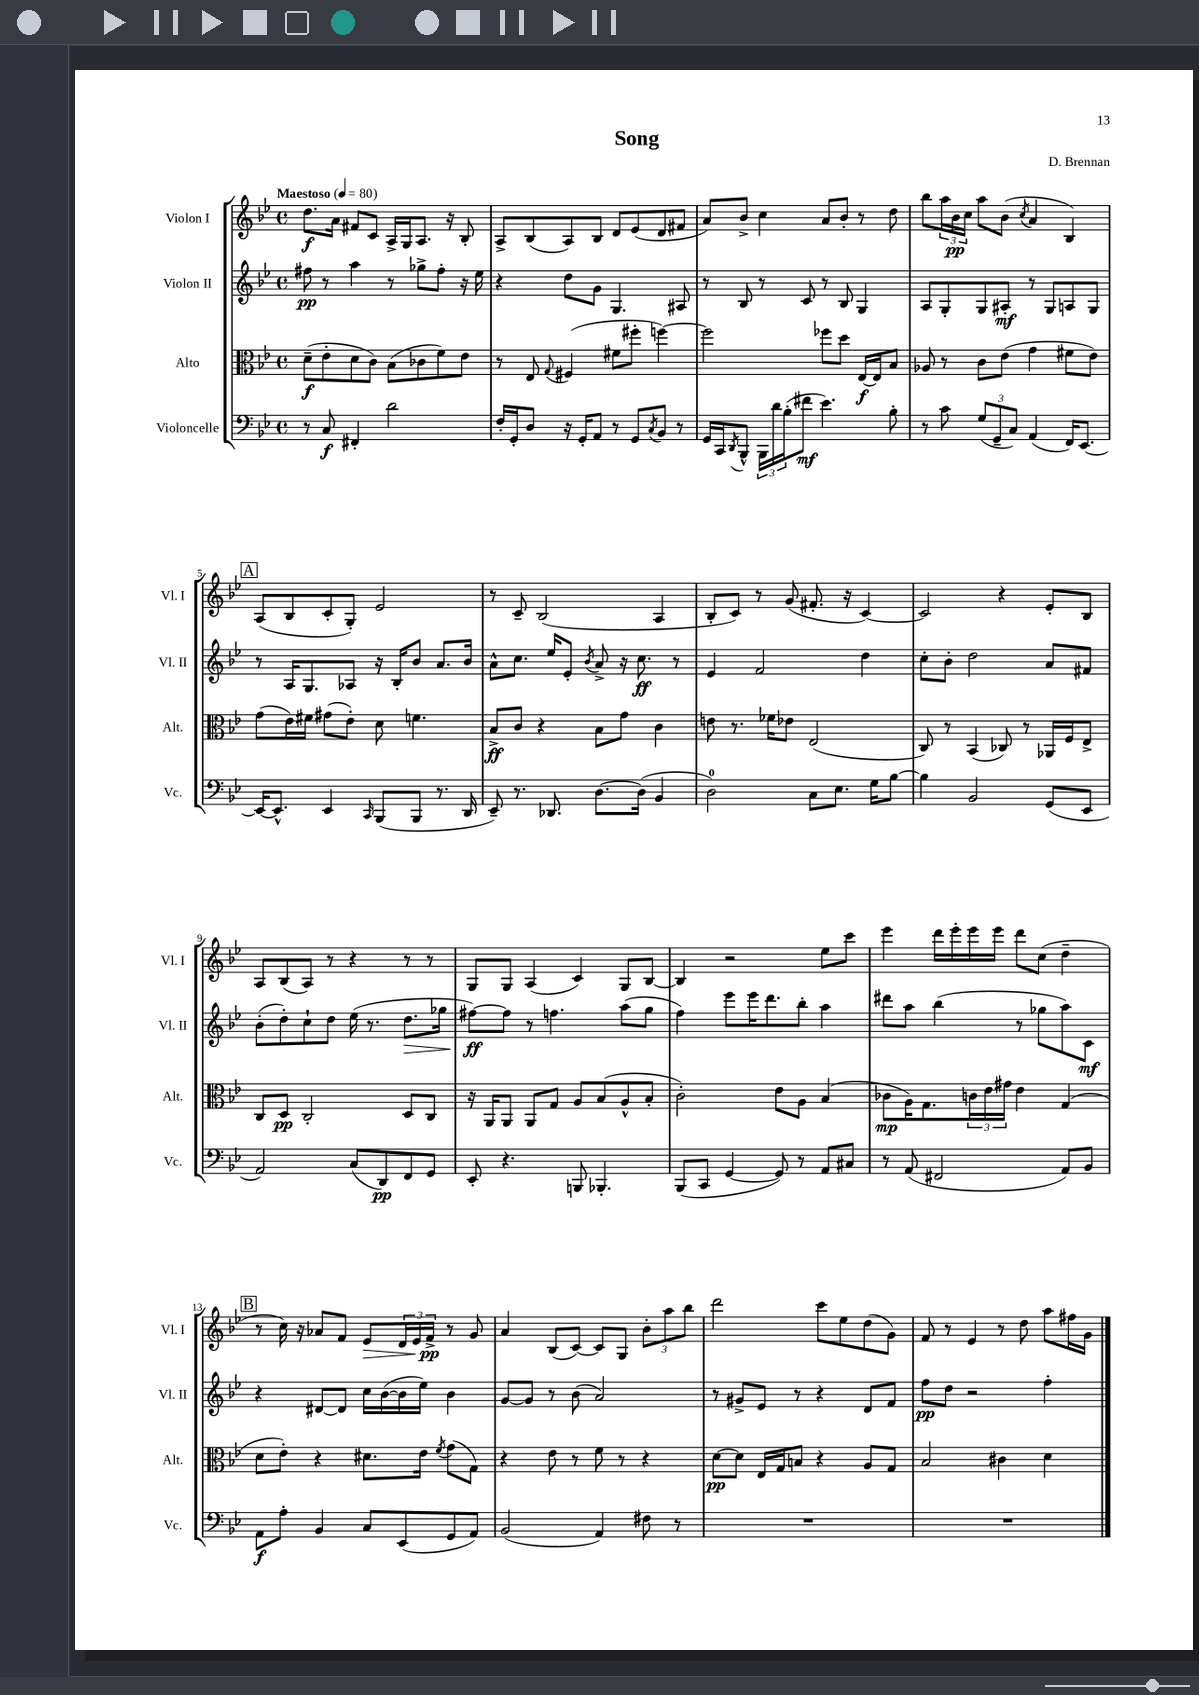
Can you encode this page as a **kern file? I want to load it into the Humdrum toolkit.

**kern	**kern	**kern	**kern
*staff4	*staff3	*staff2	*staff1
*clefF4	*clefC3	*clefG2	*clefG2
*k[b-e-]	*k[b-e-]	*k[b-e-]	*k[b-e-]
*M4/4	*M4/4	*M4/4	*M4/4
*met(c)	*met(c)	*met(c)	*met(c)
*MM80	*MM80	*MM80	*MM80
8r	(8d~	8ff#	8.dd
8C	8e-'	8r	.
.	.	.	16a
4FF#'	8d	4aa	8f#
.	8c)	.	8c
2d	(8B-	8r	16A^
.	.	.	16G
.	8c-	8gg-^	8.A
.	8f)	8ff#'	.
.	.	.	16r
.	8e-	16r	8B-'
.	.	16ee-	.
=	=	=	=
16F'	8r	4r	8A^
16GG'	.	.	.
8D	8E-	.	(8B-
.	8qqG	.	.
16r	(4F#	8dd	8A)
16GG'	.	.	.
8AA	.	8g	8B-
8r	8f#	4.G	8d
8GG	8ff#'	.	(8e-
8qC	.	.	.
8BB-	[4ff)	.	8d
8r	.	8A#	8f#
=	=	=	=
16GG	2ff]	8r	8a)
16CC	.	.	.
8qDD	.	.	.
8BBB-^^	.	8B-	8b-^
24BBB-	.	8r	4cc
24d	.	.	.
(24B-'	.	.	.
8f#	.	8c	.
4.e-)	8ff-	8r	8a
.	8dd	8B-	8b-'
.	[16E-	4G	8r
.	16E-]	.	.
8B-'	8B-	.	8dd
=	=	=	=
8r	8A-	8A	8bb-
8c	8r	8G'	24aa
.	.	.	24b-
.	.	.	24cc
(12G	8c	8G	8aa
12GG~	.	.	.
.	(8e-	8A#'	(8b-
12C)	.	.	.
.	.	.	8qcc
(4AA	4g	8r	4a
.	.	8G	.
16FF)	8f#	8A	4B-)
[8.EE-	.	.	.
.	8e-)	8G	.
=	=	=	=
16EE-_	(8g	8r	(8A
8.EE-^^]	.	.	.
.	16e-)	16A	8B-
.	16f#	8.G	.
4EE-	(8g#	.	8c'
.	8e-')	8A-	8G')
16qqCC	.	.	.
(8BBB-	8d	16r	2e-
.	.	16B-'	.
8BBB-	4.f	8b-	.
8.r	.	8.a	.
16DD	.	16b-	.
=	=	=	=
8EE-~)	8B-^	8a^^	8r
8.r	8c	8.cc	8c~
.	4r	.	(2B-
8.DD-	.	16ee-	.
.	.	8e-'	.
.	.	8qb-	.
[8.D	8B-	8a^	.
.	8g	16r	.
(16D]	.	8.cc	.
4BB-	4c	.	4A
.	.	8r	.
=	=	=	=
2D)	8e	4e-	8B-'
.	8.r	.	8c)
.	.	2f	8r
.	16f-	.	.
.	8e-	.	(8g
8C	(2E-	.	8.f#'
8.E-	.	.	.
.	.	.	16r
.	.	4dd	[4c)
16G	.	.	.
[8B-	.	.	.
=	=	=	=
4B-]	8C)	8cc'	2c]
.	8r	8b-'	.
2BB-	(4BB-	2dd	.
.	8C-)	.	4r
.	8r	.	.
(8GG	16AA-	8a	8e-'
.	16F	.	.
8EE-	8E-^	8f#	8B-
=	=	=	=
2AA)	8C	(8b-'	8A
.	8D	8dd')	(8B-
.	2C'	8cc`	8A)
.	.	8dd	8r
(8C	.	(16ee-	4r
.	.	8.r	.
8DD)	.	.	.
8FF	8D	8.dd	8r
8GG	8C	.	8r
.	.	16gg-	.
=	=	=	=
8EE-'	16r	[8ff#)	8G
.	16AA	.	.
4.r	8AA	8ff#]	8G
.	8AA	8r	(4A
.	8G	4.ff	.
8BBB	8A	.	4c)
4.BBB-'	(8B-	.	.
.	8A^^	(8aa	8G
.	8B-'	8gg	[8B-
=	=	=	=
(8BBB-	2c')	4ff)	4B-]
8CC	.	.	.
[4GG	.	8eee-	2r
.	.	16eee-	.
.	.	8.ddd	.
8GG])	8e-	.	.
8r	8A	8bb-'	.
8AA	(4B-	4aa	8ee-
8C#	.	.	8ccc
=	=	=	=
8r	8c-	8ddd#	4eee-
(8AA	16A)	8aa	.
.	8.G	.	.
2FF#	.	(4bb-	16ddd
.	.	.	16eee-'
.	24c	.	16eee-
.	24e-	.	.
.	.	.	16eee-
.	24g#	.	.
.	4e-	8r	8ddd
.	.	8gg-	(8cc
8AA)	(4G	8aa)	4dd~
8BB-	.	8c	.
=	=	=	=
8AA	8d	4r	8r
8A'	8e-')	.	16cc)
.	.	.	16r
4BB-	4r	[8d#	8a-
.	.	8d#]	8f
8C	8.d#	16cc	8e-
.	.	([16b-	.
(8EE-	.	16b-]	24d
.	.	.	24e-
.	16e-	16ee-)	.
.	.	.	24f^
.	8qf	.	.
8GG	(8g	4b-	8r
8AA)	8G)	.	8g
=	=	=	=
(2BB-	4r	[8g	4a
.	.	8g]	.
.	8e-	8r	(8B-
.	8r	(8b-	[8c)
4AA)	8f	2a)	8c]
.	8r	.	8G
8F#	4r	.	12b-'
.	.	.	12aa
8r	.	.	.
.	.	.	12bb-
=	=	=	=
1r	[8d	8r	2ddd
.	8d]	8g#^	.
.	16E-	8e-	.
.	16G	.	.
.	8B	8r	.
.	4r	4r	8ccc
.	.	.	8ee-
.	8A	8d	(8dd
.	8G	8f	8g)
=	=	=	=
1r	2B-	8ff	8f
.	.	8dd	8r
.	.	2r	4e-
.	4c#	.	8r
.	.	.	8dd
.	4d	4ff'	8aa
.	.	.	16ff#
.	.	.	16g
==	==	==	==
*-	*-	*-	*-
